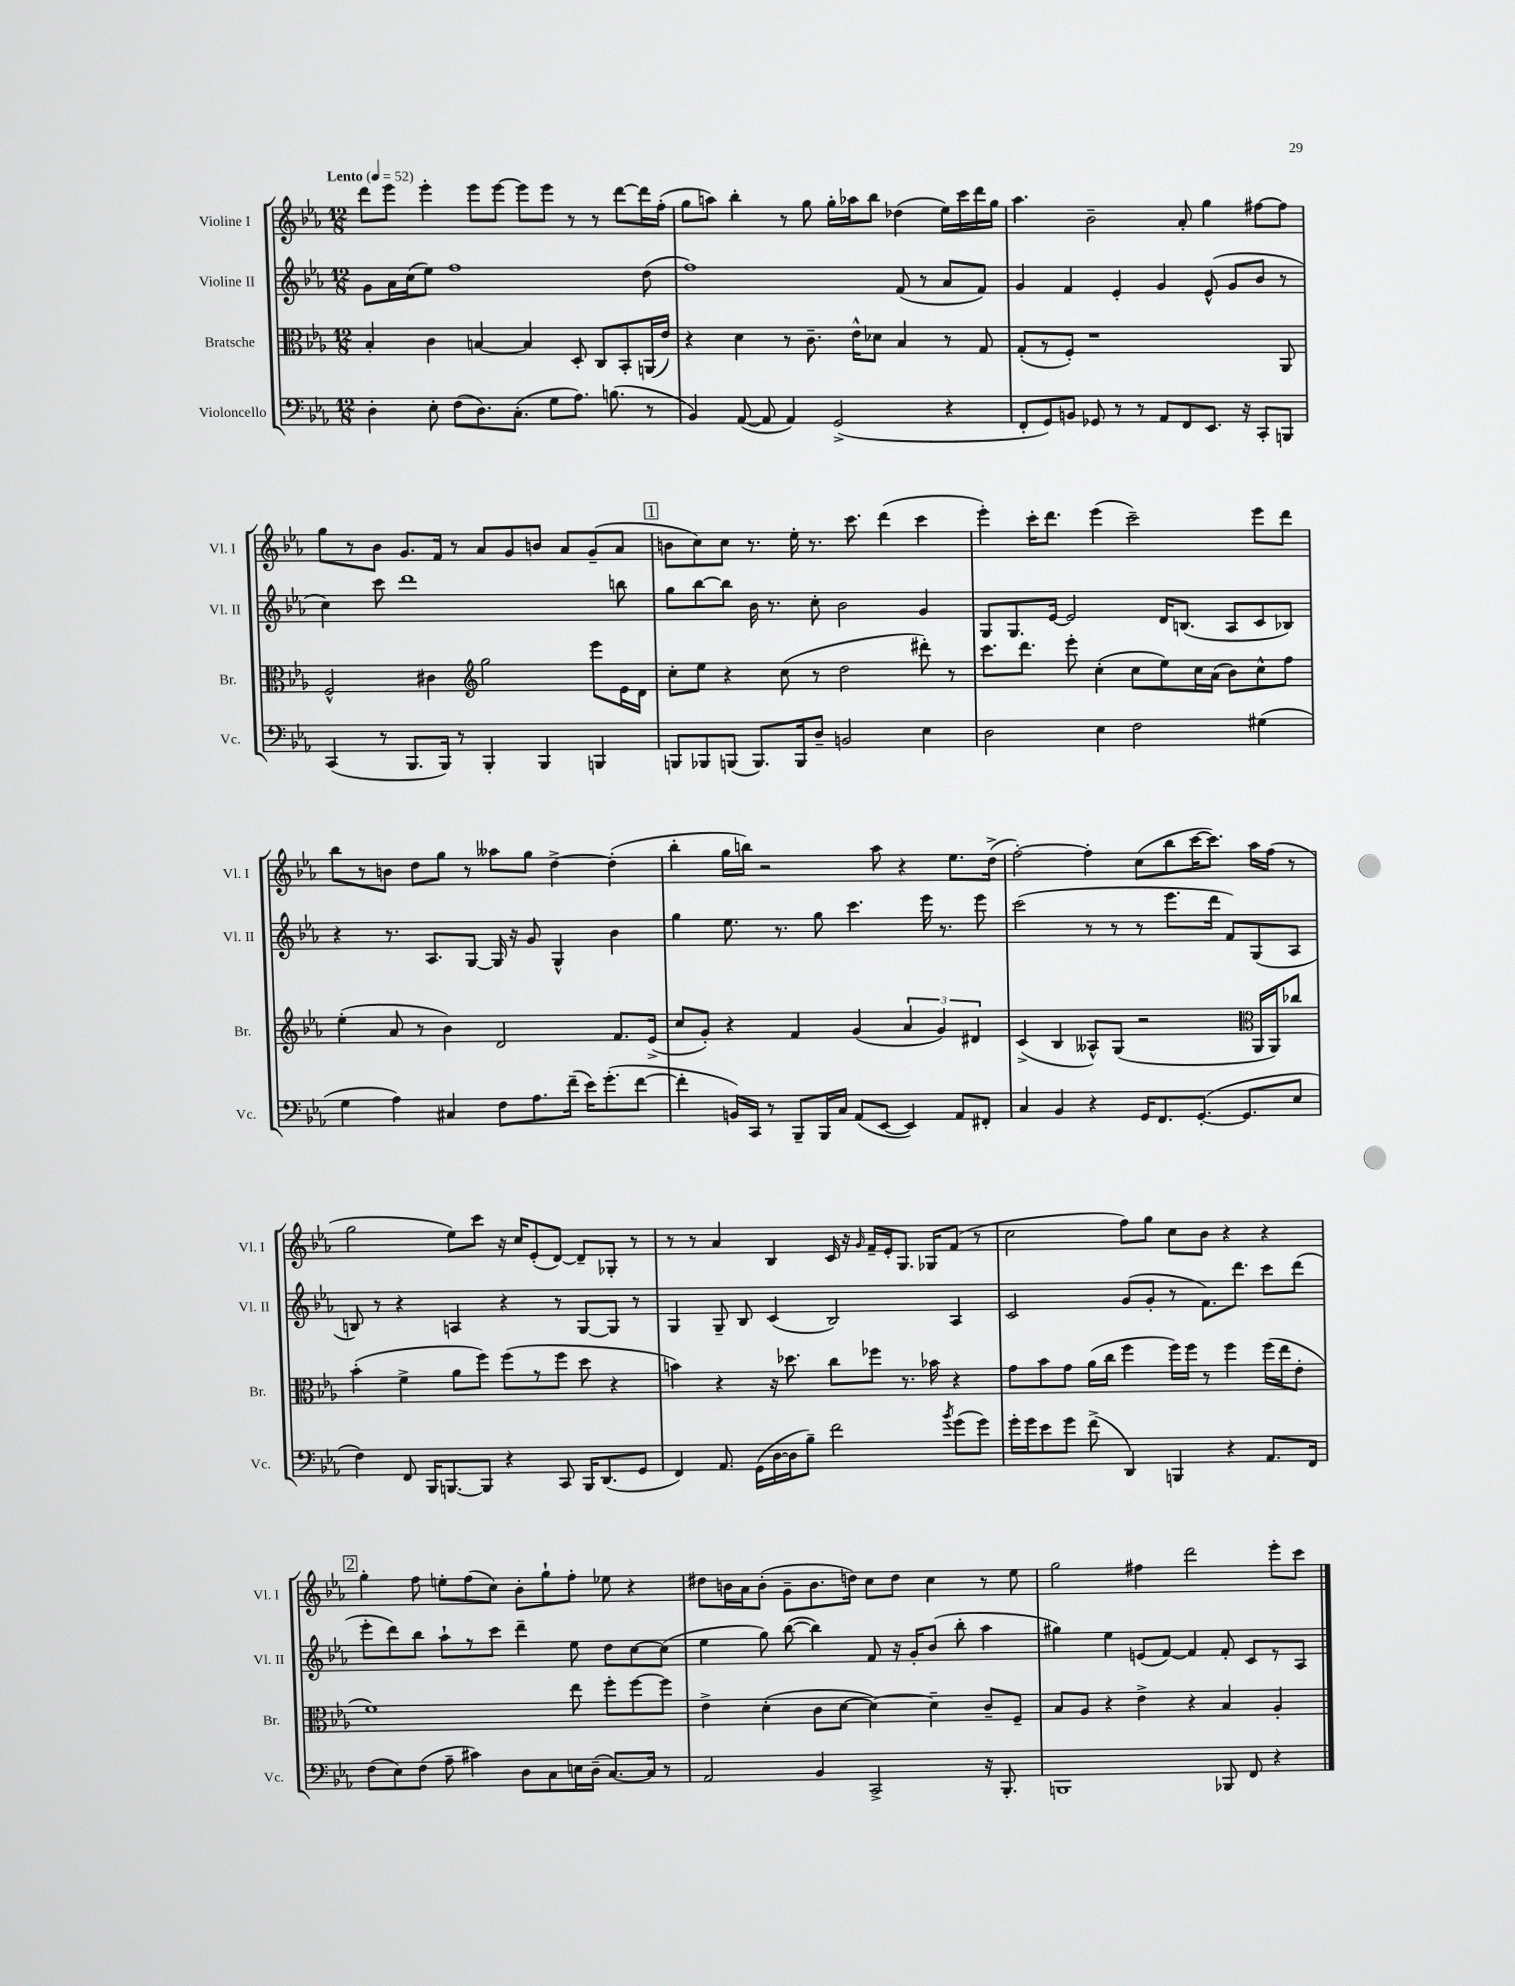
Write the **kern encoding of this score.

**kern	**kern	**kern	**kern
*part4	*part3	*part2	*part1
*staff4	*staff3	*staff2	*staff1
*I"Violoncello	*I"Bratsche	*I"Violine II	*I"Violine I
*I'Vc.	*I'Br.	*I'Vl. II	*I'Vl. I
*clefF4	*clefC3	*clefG2	*clefG2
*k[b-e-a-]	*k[b-e-a-]	*k[b-e-a-]	*k[b-e-a-]
*M12/8	*M12/8	*M12/8	*M12/8
*MM52	*MM52	*MM52	*MM52
=1	=1	=1	=1
!	!	!	!LO:TX:a:B:t=Lento
4D'\	4B-'/	8g\L	8ddd\L
.	.	16a-\L	8eee-\J
.	.	(16cc\J	.
8E-'\	4c\	8ee-\J)	4eee-'\
(8F\L	.	1ff	.
8.D\)	[4Bn/	.	8eee-\L
.	.	.	[8eee-\J
(8.C'\J	.	.	.
.	4B/]	.	8eee-\L]
8G\L	.	.	8eee-\J
8.A-\J)	8D'/	.	8r
.	8C/L	.	8r
(8.Bn\	.	.	.
.	8BB-'/	.	[8ddd\L
8r	(16AAn/L	(8dd\	16ddd\L]
.	16e-/JJ)	.	(16ff'\JJ
=2	=2	=2	=2
4BB-/)	4r	1ff)	8gg\L
.	.	.	8aan\J)
([8AA-/	4d\	.	4bb-'\
8AA-/]	.	.	.
4AA-/)	8r	.	8r
.	8.c~\	.	8gg\
(2GG^/	.	.	16gg'\LL
.	16e-^^\KL	.	16aa-X\J
.	8d-X\J	.	8bb-\J
.	4B-/	(8f/	(4dd-X\
.	.	8r	.
4r	8r	8a-/L	16ee-\LL)
.	.	.	16ccc\
.	8G/	8f/J)	16ddd\
.	.	.	16gg\JJ
=3	=3	=3	=3
8FF'/L	(8G'/L	4g/	4.aa-\
8GG/)	8r	.	.
8BBn/J	8F'/J)	4f/	.
8GG-X/	1r	.	2b-~\
8r	.	4e-'/	.
8r	.	.	.
8AA-/L	.	4g/	.
8FF/	.	.	8a-'/
8.EE-/J	.	(8e-^^/	4gg\
.	.	8g/L	.
16r	.	.	.
8CC'/L	.	8b-/J	[8ff#X\L
8BBBn/J	8AA-/	8r	8ff#\J]
!!LO:LB:g=z
=4	=4	=4	=4
(4CC/	2F^^/	4cc\)	8gg\L
.	.	.	8r
8r	.	8ccc\	8b-\J
8.BBB-/L	.	1ddd	8.g/L
.	4c#X\	.	.
16BBB-/Jk)	.	.	16f/Jk
8r	.	.	8r
*	*clefG2	*	*
4BBB-'/	2gg\	.	8a-/L
.	.	.	8g/
4BBB-/	.	.	8bn/J
.	.	.	8a-/L
4BBBn/	8eee-\L	.	(8g~/
.	16e-\L	8bbn\	8a-/J
.	16d\JJ	.	.
!!LO:REH:place=s1:t=1
=5	=5	=5	=5
8BBBn/L	8cc'\L	8gg\L	8bn\L
8BBB-X/	8ee-\J	[8bb-\	8cc\)
(8BBBn/J	4r	8bb-\J]	8cc\J
8.BBB/L)	.	16b-\	8.r
.	.	8.r	.
.	(8cc\	.	.
16BBB/k	.	.	16ee-'\
8D~/J	8r	8cc'\	8.r
2BBn/	2dd\	2b-\	.
.	.	.	8.ccc\
.	.	.	(4ddd\
4E-\	8ddd#X'\)	4g/	4ccc\
.	8r	.	.
=6	=6	=6	=6
2D\	8.ccc\L	8G/L	4eee-'\)
.	.	8.G/	.
.	8.ddd\J	.	.
.	.	.	16ccc'\KL
.	.	[16e-/Jk	8.ddd\J
.	8eee-'\	2e-/]	.
4E-\	(4cc'\	.	(4eee-\
2F\	8cc\L	.	2ccc~\)
.	8ee-\)	16d/KL	.
.	.	(8.Bn/J	.
.	16cc\L	.	.
.	(16a-\JJ	.	.
.	8b-\L)	8A-/L	.
(4G#X\	8cc^^\	8c/	8eee-\L
.	8ff\J	8B-X/J)	8ddd\J
!!LO:LB:g=z
=7	=7	=7	=7
4G\	(4ee-'\	4r	8bb-\L
.	.	.	8r
4A-\)	8a-/	8.r	8bn\J
.	8r	.	8dd\L
.	.	8.A-/L	.
4C#X/	4b-\)	.	8gg\J
.	.	[8G/J	8r
8F\L	2d/	16G/]	8aa--X\L
.	.	16r	.
8.A-\	.	8g/	8gg\J
.	.	4G^^/	[4dd^\
(16f~\Jk	.	.	.
16e-\KL)	.	.	.
(8.g'\	.	.	.
.	8.f/L	4b-\	(4dd'\]
[8f\J	.	.	.
.	(16e-^/Jk	.	.
=8	=8	=8	=8
4f'\]	8cc/L	4gg\	4bb-'\
.	8g'/J)	.	.
16BBn/LL)	4r	8.ee-\	16gg\LL
16CC/JJ	.	.	16bbn\JJ)
8r	.	.	2r
.	.	8.r	.
8BBB-~/L	4f/	.	.
16BBB-/L	.	8gg\	.
16C/JJ	.	.	.
(8AA-/L	(4g/	4.ccc\	.
[8EE-/J	.	.	8aa-\
4EE-/])	6a-/	.	4r
.	.	16eee-\	.
.	6g/)	.	.
.	.	8.r	.
8AA-/L	.	.	8.ee-\L
.	6d#X/	.	.
8FF#X'/J	.	8eee-\	.
.	.	.	(16dd^\Jk
=9	=9	=9	=9
4C/	(4c^/	(2ccc\	[2ff'\)
4BB-/	4B-/	.	.
4r	8A--X^^/L)	8r	4ff'\]
.	(8G/J	8r	.
16GG/KL	2r	8r	(8cc\L
8.FF/	.	.	.
.	.	8.eee-\L	8bb-\
([8.GG'/J	.	.	[16ccc\K
.	.	16ddd\Jk	8.ccc\J])
.	.	8f/L)	.
8.GG/L]	.	.	.
*	*clefC3	*	*
.	16AA-/LL	(8G/	16aa-\LL
.	16AA-/J)	.	(16ff\JJ
8E-/J	8cc-X/J	8A-/J	8r
!!LO:LB:g=z
=10	=10	=10	=10
4F\)	(4b-'\	8Bn/)	2gg\
.	.	8r	.
8FF/	4f^\	4r	.
16BBB-/KL	.	.	.
[8.BBBn/	.	.	.
.	8a-\L	4An/	8ee-\L)
8BBB/J]	8ff\J)	.	8ccc\J
4r	(8ff\L	4r	16r
.	.	.	16cc/KL
.	8r	.	(8e-'/
8CC/	8ff\J	8r	[8d/J)
16BBB/KL	8dd\	[8G/L	8d~/L]
(8.DD/	.	.	.
.	4r	8G/J]	8G-X'/J
8GG/J	.	8r	8r
=11	=11	=11	=11
4FF/)	4bn\)	4G/	8r
.	.	.	8r
8.AA-/	4r	8G~/	4a-/
.	.	8B-/	.
(16GG\LL	.	.	.
[16D\	16r	(4c/	4B-/
16D\J]	8.dd-X\	.	.
8B-~\J)	.	.	.
2f\	8cc\L	2B-/)	16c/
.	.	.	16r
.	.	.	16qqg/
.	8ff-X\J	.	16f~/LL
.	.	.	16e-'/J
.	8.r	.	8.G/J
.	16b-X\	.	16G-X/KL
8qb-/	.	.	.
(8g\L	4r	4A-/	(8f/J
8g\J)	.	.	8r
=12	=12	=12	=12
16g'\LL	8g\L	2c/	2cc\
16g\J	.	.	.
8e-\	8b-\	.	.
8g\J	8g\J	.	.
(8f^\	(16a-\LL	.	.
.	16cc\JJ	.	.
4DD/)	4ff\	(8g/L	8ff\L)
.	.	8g'/J	8gg\J
4BBBn/	16ff\LL)	8r	8cc\L
.	16ff\JJ	.	.
.	8r	8.f\L)	8b-\J
4r	4ff\	.	4r
.	.	8.ddd\J	.
8.AA-/L	(16ff\LL	8ccc\L	4r
.	16ee-\J	.	.
.	8e-'\J	(8ddd\J	.
16FF/Jk	.	.	.
!!LO:LB:g=z
!!LO:REH:place=s1:t=2
=13	=13	=13	=13
(8F\L	1f)	8eee-'\L	4gg'\
8E-\)	.	8ddd\)	.
(8F\J	.	8bb-\J	8ff\
8A-~\	.	8aa-`\L	8een'\L
4c#X\)	.	8r	(8ff\
.	.	8ccc\J	8cc\J)
8D\L	.	4ddd~\	8b-'\L
8C\	.	.	8gg`\
16En\L	8ee-\	8ee-\	8ff'\J
(16D~\JJ	.	.	.
[8.C/L)	8ff'\L	8dd\L	8ee-X\
.	[8ff\	[8cc\	4r
16C/Jk]	.	.	.
8r	8ff\J]	(8cc\J]	.
=14	=14	=14	=14
2AA-/	4e-^\	4ee-\	8dd#X\L
.	.	.	16bn\L
.	.	.	16a-\J
.	(4d'\	8gg\)	(8b'\J
.	.	([8bb-\	8g~\L
4BB-/	8c\L	4bb-\])	8.b\
.	[8d\J	.	.
.	.	.	16ddn\Jk)
2CC^/	4d\_)	8f/	8cc\L
.	.	16r	8dd\J
.	.	16g'/KL	.
.	4d~\]	(8b-/J	4cc\
.	.	8bb-'\	.
16r	8c~/L	4aa-\	8r
8.BBB-'/	.	.	.
.	8F~/J	.	8ee-\
=15	=15	=15	=15
1BBBn	8B-/L	4gg#X\)	2gg\
.	8A-/J	.	.
.	4r	4ee-\	.
.	4e-^\	(8en/L	4ff#X\
.	.	[8f/J)	.
.	4r	4f/]	2ddd\
8BBB-X/	4B-/	8f'/	.
8FF/	.	8c/L	.
4r	4A-'/	8r	8eee-'\L
.	.	8A-/J	8ccc\J
==	==	==	==
*-	*-	*-	*-
